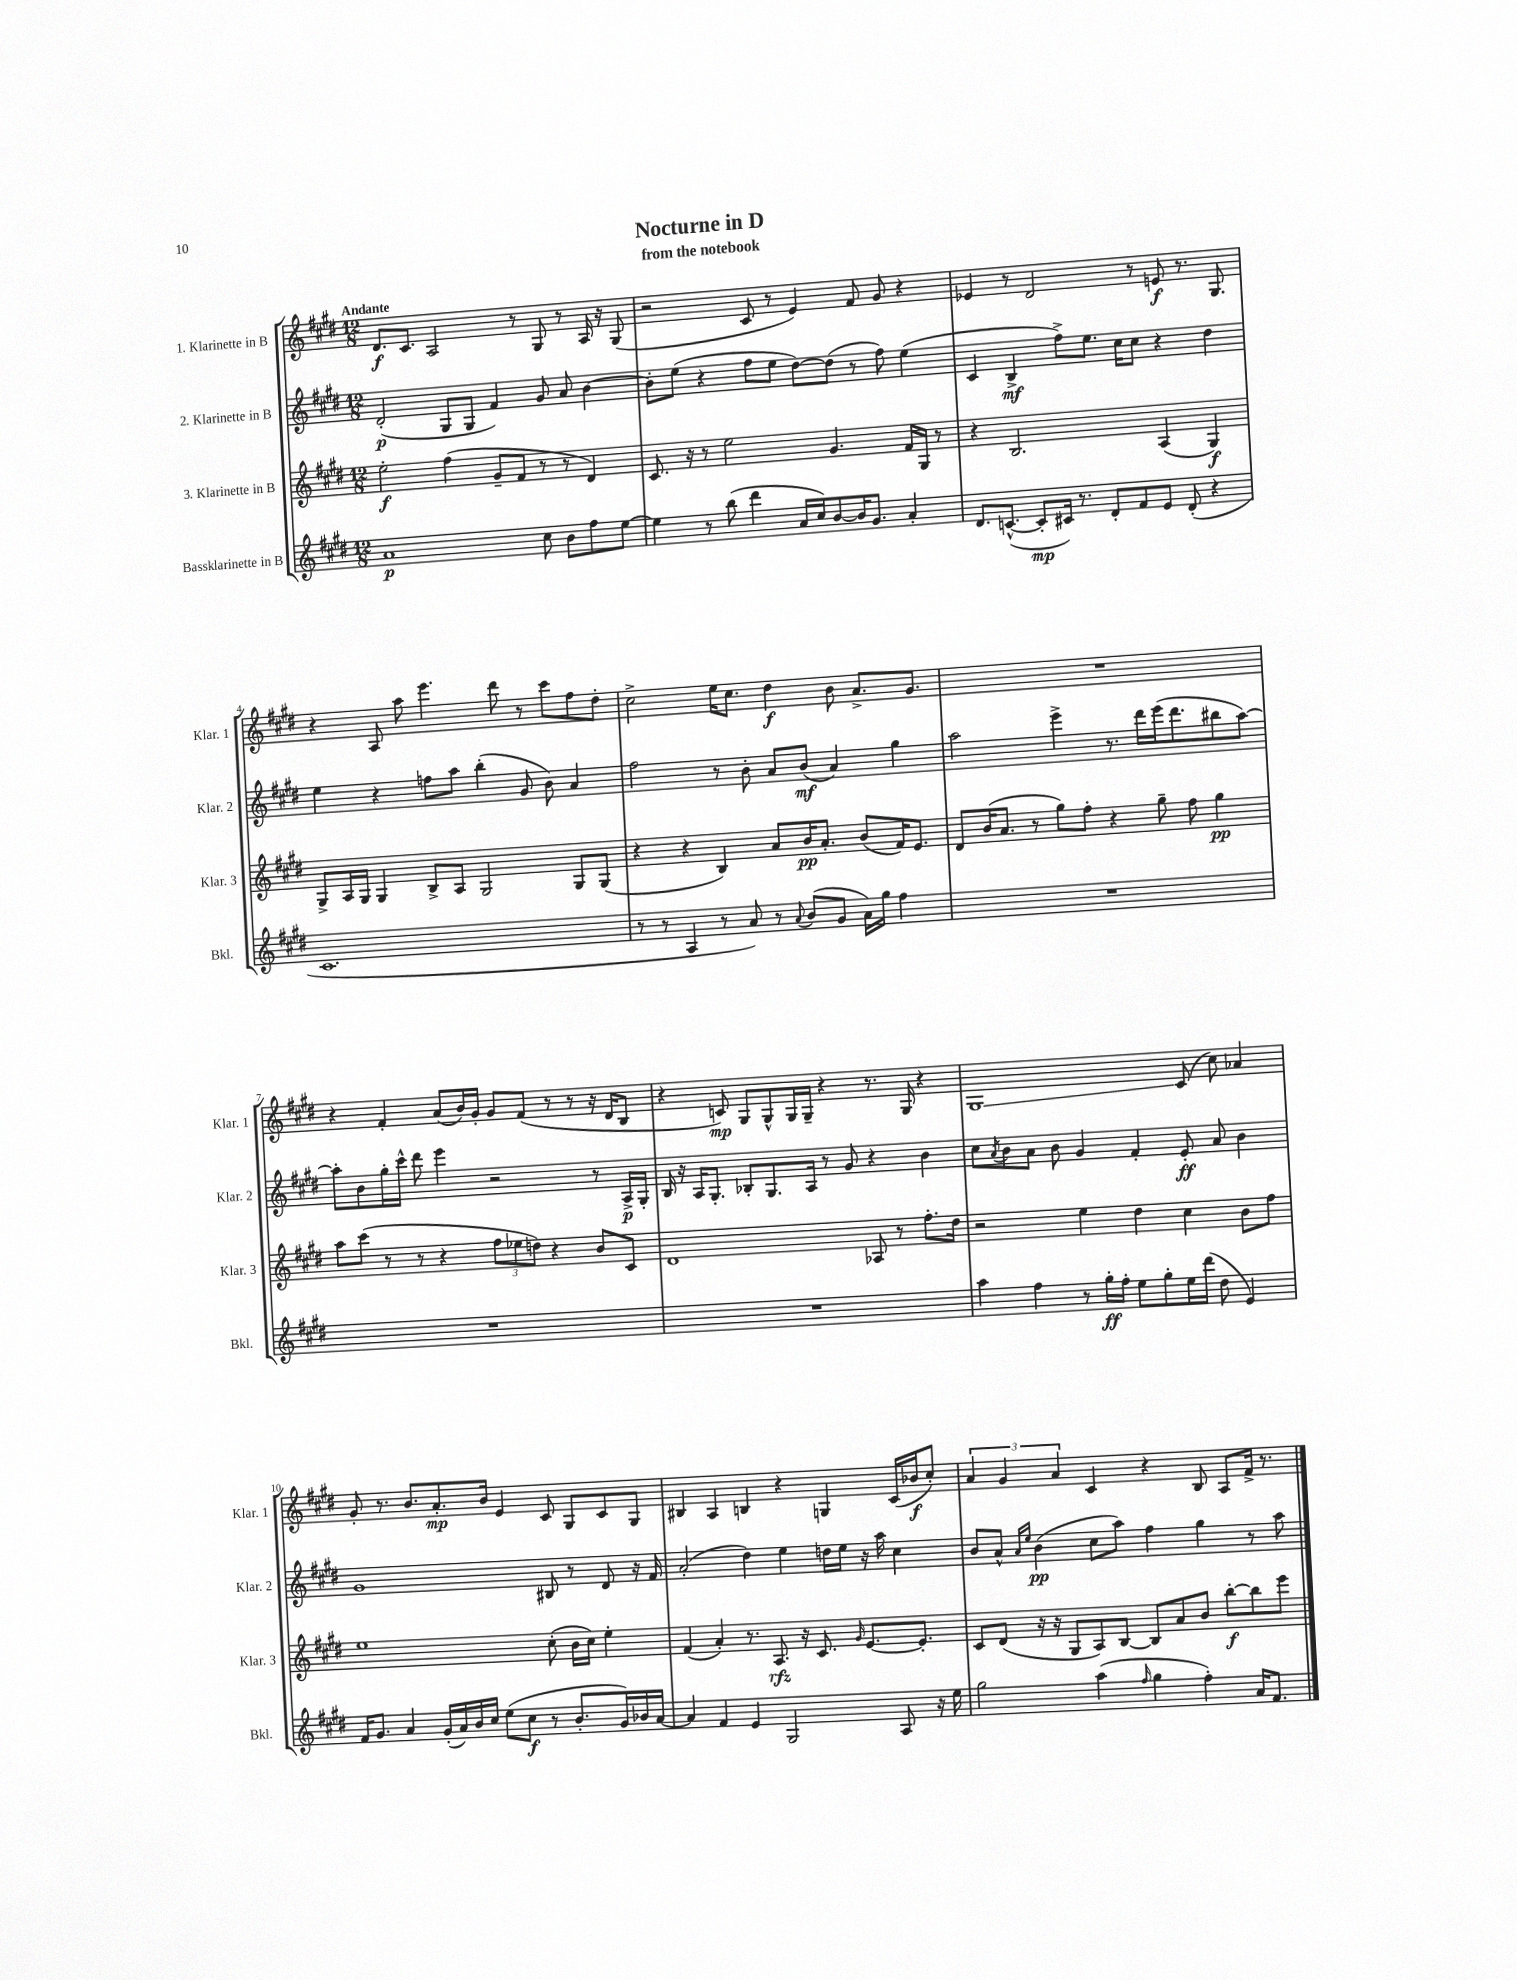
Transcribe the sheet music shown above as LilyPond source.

\header { title = "Nocturne in D" subtitle = "from the notebook" }
<<
\new StaffGroup <<
\new Staff = "s0" \with { instrumentName = "1. Klarinette in B" shortInstrumentName = "Klar. 1" } {
    \clef treble \key e \major \numericTimeSignature \time 12/8 \tempo "Andante"
    dis'8.\f cis'8. a2 r8 gis8 r8 a16 r16 gis8( |
    r2 cis'8 r8 e'4) fis'8 gis'8 r4 |
    ees'4 r8 dis'2 r8 e'8\f r8. gis8. |
    r4 a8 a''8 e'''4. dis'''8 r8 cis'''8 fis''8 dis''8-. |
    cis''2-> e''16 cis''8. dis''4\f b'8 a'8.-> gis'8. |
    R1. |
    r4 fis'4-. a'8( b'16) gis'16-. gis'8 fis'8( r8 r8 r16 dis'16 b8 |
    r4 c'8\mp) gis8 gis8-^ gis16 gis16-- r4 r8. gis16 r4 |
    gis1\glissando cis'8( cis''8) aes'4 |
    gis'8-. r8. b'8. a'8.-.\mp b'16 e'4 cis'8 gis8 cis'8 gis8 |
    bis4 a4 b4 r4 g4 cis'16( bes'16\f cis''8-.) |
    \tuplet 3/2 { a'4 gis'4 a'4 } cis'4 r4 b8 a8 fis'16-> r8. \bar "|." |
}
\new Staff = "s1" \with { instrumentName = "2. Klarinette in B" shortInstrumentName = "Klar. 2" } {
    \clef treble \key e \major \numericTimeSignature \time 12/8
    dis'2-.\p( gis8 gis8 fis'4) gis'8 a'8 b'4~ |
    b'8-. e''8( r4 fis''8 e''8 dis''8~) dis''8( r8 fis''8) e''4( |
    cis'4 b4->\mf fis''8->) e''8. cis''16 cis''8 r4 dis''4 |
    e''4 r4 f''8 a''8 b''4-.( gis'8 b'8) a'4 |
    fis''2 r8 b'8-. a'8 b'8\mf( a'4) gis''4 |
    a''2 e'''4-> r8. dis'''16 e'''16( dis'''8. bis''8 a''8~) |
    a''8-. b'8 gis''16-. cis'''16-^ dis'''8 e'''4 r2 r8 a16->\p gis16-. |
    b16 r16 a16 gis8.-. bes8-. gis8. a16 r8 gis'8 r4 b'4 |
    cis''8 \acciaccatura { a'8 } b'8 a'8 b'8 gis'4 fis'4-. e'8-.\ff a'8 b'4 |
    gis'1 bis8 r8 dis'8 r16 fis'16 |
    a'2-.( dis''4) e''4 d''16 e''16 r16 a''16 cis''4 |
    b'8 a'8-^ \grace { a'16 e''16 } b'4\pp( cis''8 a''8) fis''4 gis''4 r8 a''8 \bar "|." |
}
\new Staff = "s2" \with { instrumentName = "3. Klarinette in B" shortInstrumentName = "Klar. 3" } {
    \clef treble \key e \major \numericTimeSignature \time 12/8
    e''2-.\f fis''4( gis'8-- fis'8 r8 r8 dis'4) |
    cis'8. r16 r8 e''2 gis'4. fis'16 gis16 r8 |
    r4 b2. a4( gis4\f) |
    gis8-> a16 gis16 gis4 b8-> a8 gis2 gis8 gis8( |
    r4 r4 b4) a'8 b'16\pp a'8.-. b'8( fis'16) e'8. |
    dis'8 b'16( a'8. r8 gis''8) fis''8-. r4 gis''8-- fis''8 gis''4\pp |
    a''8 cis'''8( r8 r8 r4 \tuplet 3/2 { fis''8 ees''8 d''8) } r4 b'8 cis'8 |
    dis'1 aes8 r8 fis''8.-. dis''16 |
    r2 e''4 dis''4 cis''4 b'8 fis''8 |
    e''1 cis''8-.( b'16 cis''16) e''4-. |
    fis'4( a'4-.) r8. a8.\rfz r16 cis'8. \grace { gis'16 } e'8.~ e'8.-. |
    cis'8 dis'8( r16 r16 gis8 a8) b8~ b8 a'8 b'8 b''8~-.\f b''8 e'''8 \bar "|." |
}
\new Staff = "s3" \with { instrumentName = "Bassklarinette in B" shortInstrumentName = "Bkl." } {
    \clef treble \key e \major \numericTimeSignature \time 12/8
    a'1\p cis''8 b'8 fis''8 e''8~ |
    e''4 r8 b''8( dis'''4 a'16 cis''16) b'8~ b'16 gis'8. a'4-. |
    dis'8. c'8.~-^( c'8-.\mp cis'16) r8. dis'8-. fis'8 e'8 dis'8-.( r4 |
    cis'1. |
    r8 r8 a4 r8 a'8) r8 \appoggiatura { a'8 } b'8( gis'8 a'16) gis''16 fis''4 |
    R1. |
    R1. |
    R1. |
    a''4 fis''4 r8 gis''16-.\ff fis''16-. e''8 gis''8-. e''16 dis'''16( dis''8 e'4) |
    fis'16 gis'8. a'4 gis'16-.( a'16) b'16 cis''16 e''8( cis''8\f r8 b'8.-. gis'16) bes'16 a'16~ |
    a'4 fis'4 e'4 gis2 a8 r16 e''16 |
    gis''2 a''4( \grace { fis''16 } gis''4 fis''4-.) a'16 fis'8. \bar "|." |
}
>>
>>
